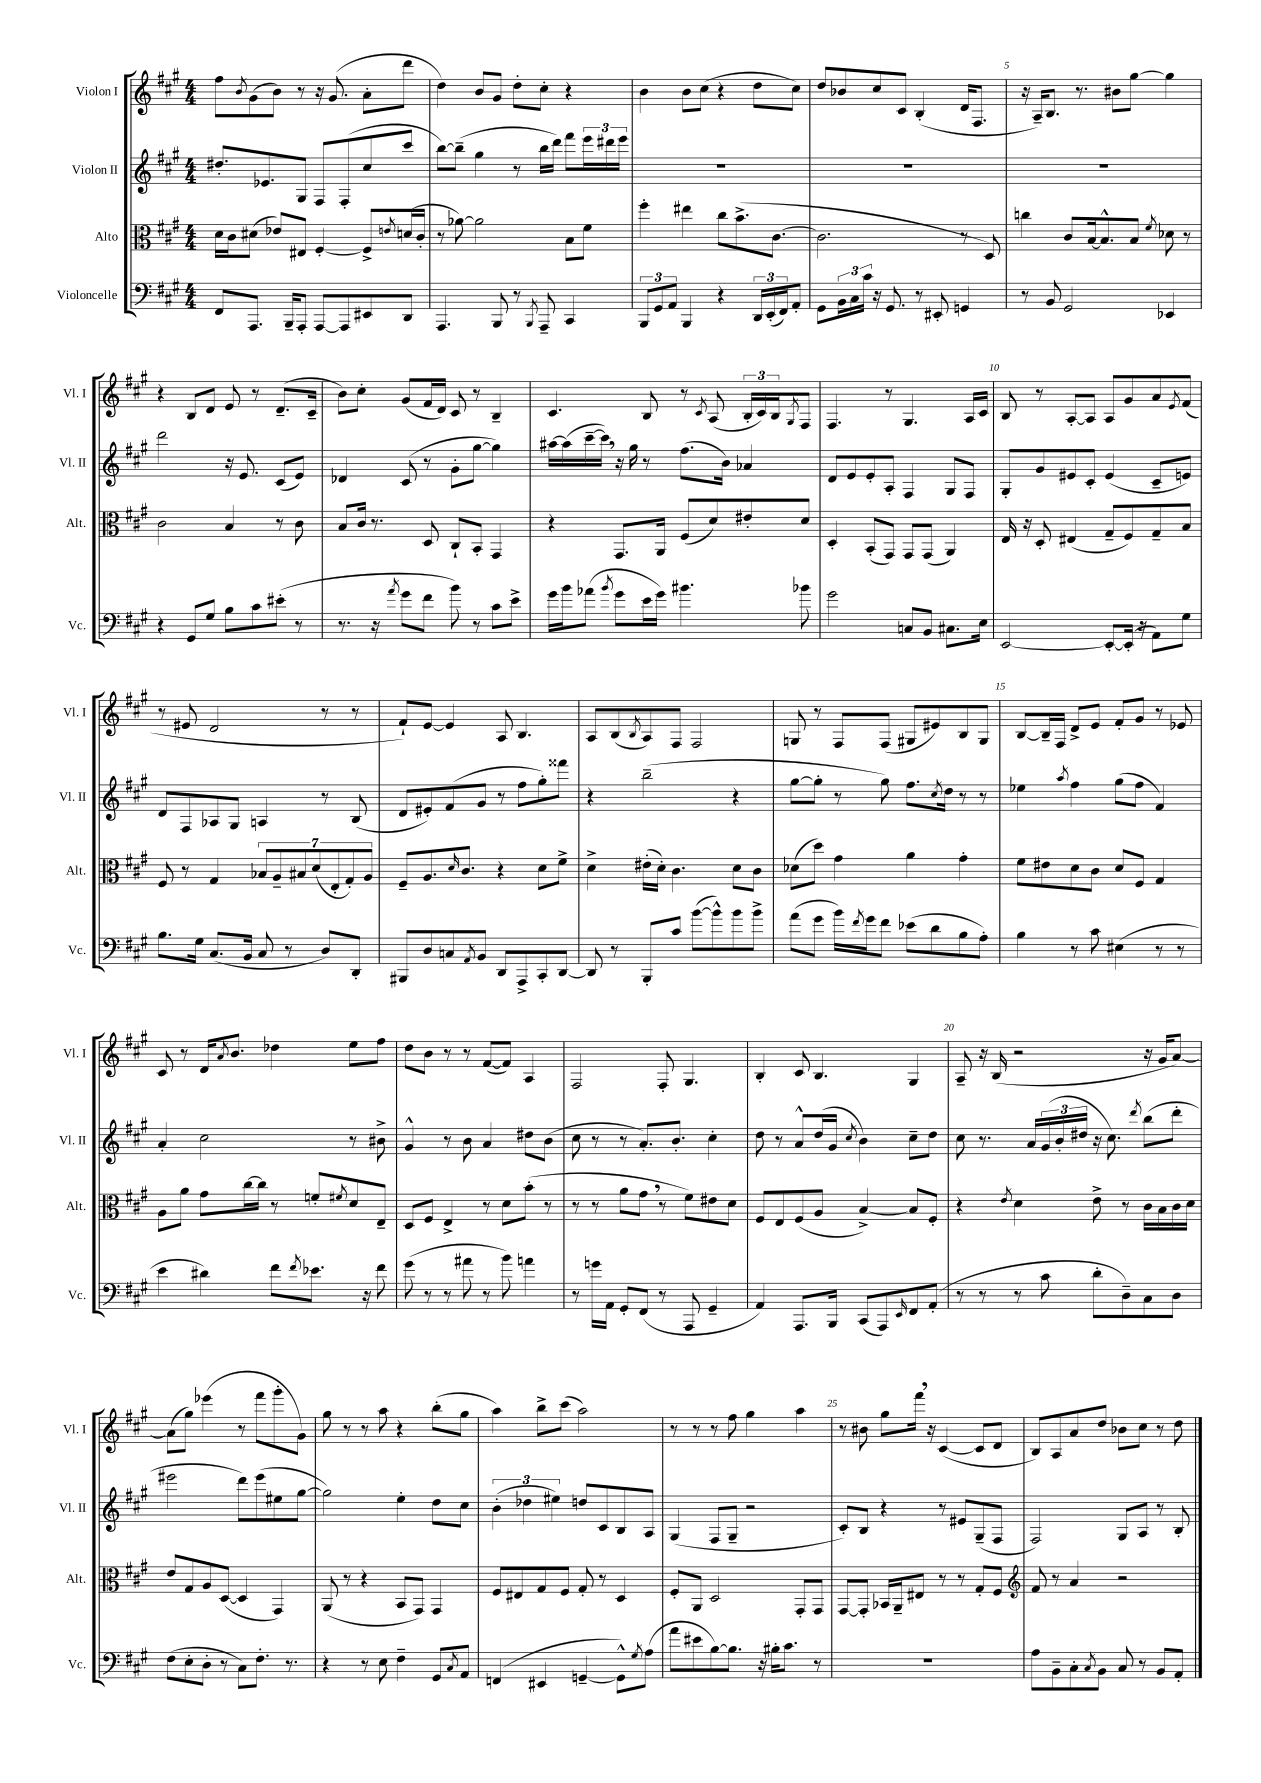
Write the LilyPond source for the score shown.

<<
\new StaffGroup <<
\new Staff = "s0" \with { instrumentName = "Violon I" shortInstrumentName = "Vl. I" } {
    \clef treble \key a \major \numericTimeSignature \time 4/4
    fis''8 \acciaccatura { b'8 } gis'8( b'8) r8 r16 gis'8.( a'8-. d'''8 |
    d''4) b'8 gis'8 d''8-. cis''8-. r4 |
    b'4 b'8 cis''8( r4 d''8 cis''8) |
    d''8 bes'8 cis''8 cis'8 b4-.( d'16 fis8. |
    r16 a16--) b8. r8. bis'8 gis''8~ gis''4 |
    r4 b8 d'8 e'8 r8 d'8.--( cis'16-- |
    b'8) cis''8-. gis'8( fis'16 d'16) cis'8 r8 b4-- |
    cis'4. b8 r8 \acciaccatura { cis'8 } a8( \tuplet 3/2 { b16-. cis'16) b16 } \acciaccatura { gis8 } fis8 |
    fis4. r8 gis4. a16 cis'16 |
    b8 r8 a8~-. a8 a8 gis'8 a'8 \acciaccatura { e'8 } fis'8( |
    r8 eis'8 d'2 r8 r8 |
    fis'8-!) e'8~ e'4 a8 b4. |
    a8 b8( \acciaccatura { b8 } a8) fis8 fis2 |
    g8 r8 fis8 fis8( gis8 eis'8) b8 gis8 |
    b8~ b16-- fis16 d'8-> e'8 fis'8-. gis'8 r8 ees'8 |
    cis'8 r8 d'16 \acciaccatura { a'8 } b'8. des''4 e''8 fis''8 |
    d''8 b'8 r8 r8 fis'8~( fis'8) a4 |
    fis2 fis8-. gis4. |
    b4-. cis'8 b4. gis4 |
    a8-- r16 b16( r2 r16 gis'16 a'8~) |
    a'8( gis''8) ees'''4( r8 fis'''8 gis'''8-. gis'8) |
    gis''8 r8 r8 a''8 r4 b''8-.( gis''8 |
    a''4) b''8-> cis'''8( a''2) |
    r8 r8 r8 fis''8 gis''4 a''4 |
    r8 bis'8 gis''8 fis'''16 \breathe r16 cis'4~( cis'8 d'8 |
    b8) a8 a'8 d''8 bes'8 cis''8 r8 d''8 \bar "|." |
}
\new Staff = "s1" \with { instrumentName = "Violon II" shortInstrumentName = "Vl. II" } {
    \clef treble \key a \major \numericTimeSignature \time 4/4
    dis''8.-. ees'8. gis8 fis8 fis8-.( cis''8 cis'''8 |
    b''8~) b''8--( gis''4 r8 b''16 d'''16) fis'''8 \tuplet 3/2 { e'''16 dis'''16 e'''16 } |
    R1 |
    R1 |
    R1 |
    d'''2 r16 e'8. cis'8( e'8) |
    des'4 cis'8( r8 gis'8-. gis''8~ gis''4) |
    ais''16~ ais''16( cis'''16~-- cis'''16) \breathe r16 gis''16 r8 fis''8.( b'16) aes'4 |
    d'8 e'8 e'8-. a8-. fis4 gis8 fis8 |
    gis8-. gis'8 eis'8 cis'8-. eis'4( cis'8-- e'8) |
    d'8 fis8 aes8 gis8 a4 r8 b8( |
    d'8 eis'8-.) fis'8( gis'8 r8 fis''8 gis''8-.) fisis'''8 |
    r4 b''2--( r4 |
    gis''8~ gis''8-. r8 gis''8) fis''8. \acciaccatura { cis''8 } d''16 r8 r8 |
    ees''4 \acciaccatura { a''8 } fis''4 gis''8( fis''8 fis'4) |
    a'4-. cis''2 r8 bis'8-> |
    gis'4-^ r8 b'8 a'4 dis''8 b'8( |
    cis''8 r8 r8 a'8.-.) b'8.-. cis''4-. |
    d''8 r8 a'8-^ d''16( gis'16 \acciaccatura { cis''8 } b'4) cis''8-- d''8 |
    cis''8 r8. a'16 \tuplet 3/2 { gis'16( b'16-. dis''16 } r16 cis''8.) \acciaccatura { d'''8 } b''8( d'''8-. |
    eis'''2 d'''8) eis'''8( eis''8 gis''8~ |
    gis''2) e''4-. d''8 cis''8 |
    \tuplet 3/2 { b'4-.( des''4 eis''4) } d''8 cis'8 b8 a8 |
    gis4( fis8 gis8-- r2 |
    cis'8-.) b8 r4 r8 eis'8 gis8--( fis8 |
    fis2) gis8 a8 r8 b8-. \bar "|." |
}
\new Staff = "s2" \with { instrumentName = "Alto" shortInstrumentName = "Alt." } {
    \clef alto \key a \major \numericTimeSignature \time 4/4
    d'16 cis'16 dis'8( ees'8) eis8 fis4~-. fis8-> \acciaccatura { e'8 } d'16( cis'16-. |
    r8 aes'8~) aes'2 b8 fis'8 |
    fis''4-. eis''4 cis''8 b'8.->( cis'8.~ |
    cis'2. r8 d8) |
    c''4 cis'8 b16~ b8.-^ b8 \acciaccatura { fis'8 } des'8 r8 |
    cis'2 b4 r8 cis'8 |
    b8 cis'16 r8. d8 cis8-! b,8-. gis,4 |
    r4 gis,8. a,16 fis8( d'8) eis'8-. d'8 |
    d4-. b,8-.( gis,8) gis,8 gis,8( a,4) |
    e16 r16 d8-. eis4( gis8-- fis8) gis8-- b8 |
    fis8 r8 gis4 \tuplet 7/4 { bes8 a8-- bis8 d'8( e8-. gis8-.) a8 } |
    fis8-- a8. \grace { d'16 } cis'8. r4 d'8 fis'8-> |
    d'4-> eis'16-.( d'16-.) cis'4. d'8 cis'8 |
    des'8( d''8) gis'4 a'4 gis'4-. |
    fis'8 eis'8 d'8 cis'8 d'8 fis8 gis4 |
    a8 a'8 gis'8 cis''16~ cis''16 r8 f'8-. \acciaccatura { fis'8 } d'8 e8-- |
    d8 fis8 e4-> r8 d'8 b'8-.( r8 |
    r8 r8 a'8 gis'8 \breathe r8 fis'8) eis'8 d'8 |
    fis8 e8 fis8( a8 b4~->) b8 fis8-. |
    r4 \acciaccatura { e'8 } d'4 e'8-> r8 cis'16 b16 cis'16 d'16 |
    e'8 gis8 a8 d8~( d4 gis,4) |
    a,8( r8 r4 b,8 gis,8) gis,4 |
    fis8 eis8 gis8 fis8 gis8-. r8 d4 |
    fis8-. a,8 d2 gis,8-. gis,8 |
    gis,8~ gis,8-. bes,16 a,16-- eis8 r8 r8 gis8-. fis8 |
    \clef treble fis'8 r8 a'4 r2 \bar "|." |
}
\new Staff = "s3" \with { instrumentName = "Violoncelle" shortInstrumentName = "Vc." } {
    \clef bass \key a \major \numericTimeSignature \time 4/4
    fis,8 a,,8. b,,16-- a,,8-. a,,8~ a,,8 eis,8 d,8 |
    a,,4. b,,8 r8 \acciaccatura { b,,8 } a,,8-- cis,4 |
    \tuplet 3/2 { b,,8 gis,8 a,8 } b,,4 r4 \tuplet 3/2 { d,16 e,16-.( fis,16) } a,8-. |
    gis,8 \tuplet 3/2 { b,16 cis16 cis'16 } r16 gis,8. r8 eis,8-. g,4 |
    r8 b,8 gis,2 ees,4 |
    r4 gis,8 gis8 b8 cis'8 eis'8-.( r8 |
    r8. r16 \acciaccatura { a'8 } gis'8 fis'8 b'8) r8 cis'8 e'8-> |
    gis'16 b'16 aes'8( \acciaccatura { b'8 } gis'8 e'16 gis'16) bis'4. bes'8 |
    gis'2 c8 b,8 cis8. e16 |
    e,2~ e,8~-. e,16-.( r16 a,8) gis8 |
    b8. gis16 cis8.( b,16 cis8 r8 d8) d,8-. |
    bis,,8 d8 c8 \acciaccatura { a,8 } b,8 d,8 a,,8-> cis,8-. d,8~ |
    d,8 r8 b,,8-. cis'8 b'8~( b'8-^) b'8 b'8-> |
    a'8( gis'8 b'16) \acciaccatura { fis'8 } gis'16 fis'8 ees'8( d'8 b8 a8-.) |
    b4 r8 cis'8 eis4( r8 r8 |
    e'4 dis'4) fis'8 \acciaccatura { fis'8 } ees'8. r16 fis'8 |
    gis'8( r8 r8 ais'8 r8 b'8) a'4 |
    r8 g'16 a,16 gis,8-. fis,8( r8 a,,8 gis,4-- |
    a,4) a,,8. b,,16 cis,8( a,,8) \grace { e,16 } fis,8 a,8-.( |
    r8 r8 r8 cis'8 d'8-. d8--) cis8 d8 |
    fis8( e8-. d8-. r8 cis8) fis8.-. r8. |
    r4 r8 e8 fis4-- gis,8 \acciaccatura { cis8 } a,8 |
    f,4( eis,4 g,4~-- g,8-^) \acciaccatura { gis8 } a8( |
    a'8 eis'8 b8~) b8. r16 bis16-. cis'8. r8 |
    R1 |
    a8 b,8-- cis8-. \acciaccatura { cis8 } b,8 cis8 r8 b,8 a,8-. \bar "|." |
}
>>
>>
\layout { \context { \Score \override BarNumber.break-visibility = ##(#f #t #t) barNumberVisibility = #(every-nth-bar-number-visible 5) } }
